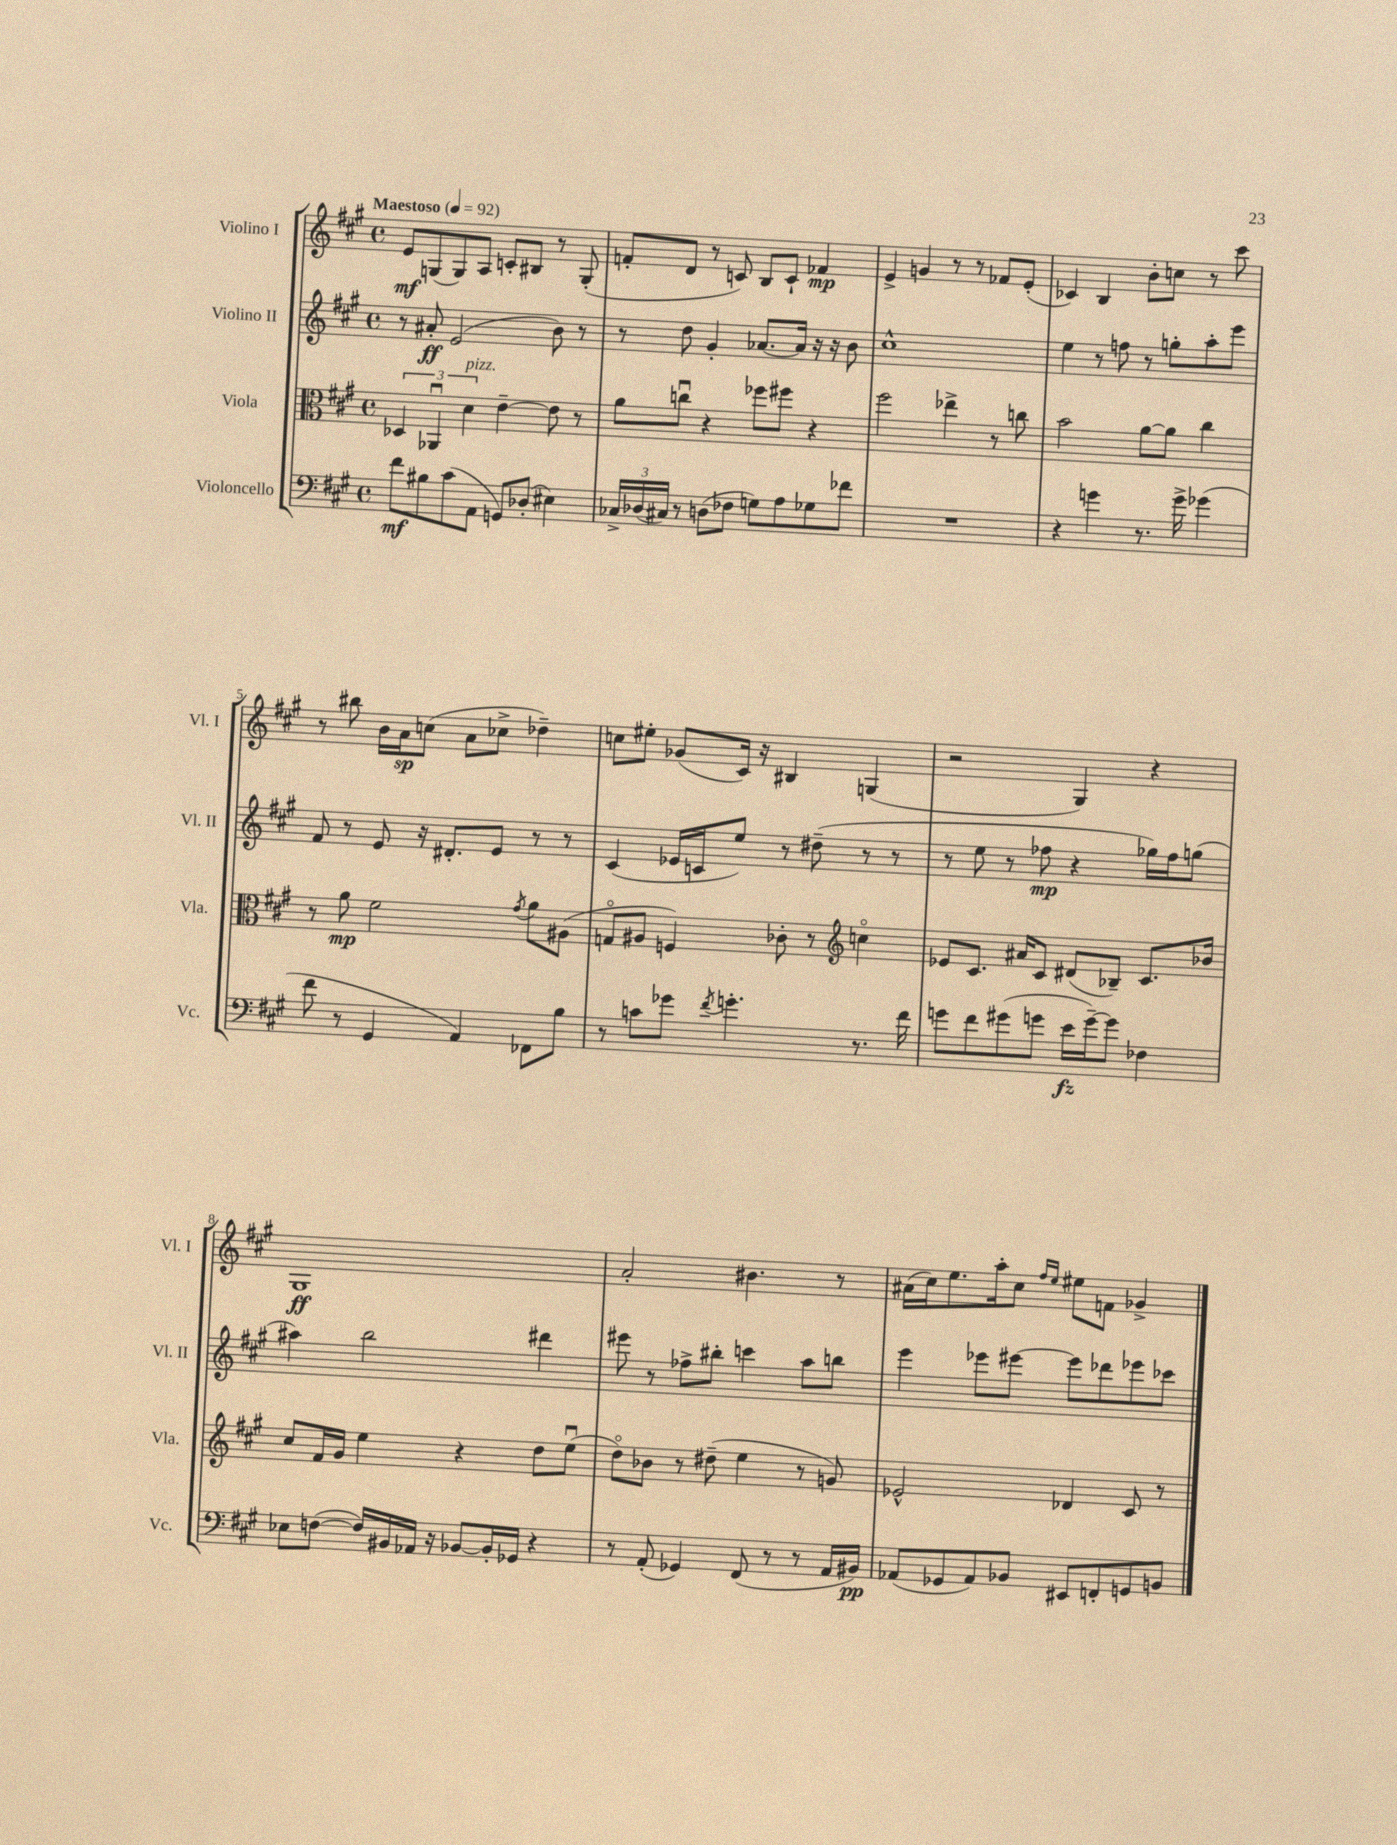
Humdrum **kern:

**kern	**kern	**kern	**kern
*staff4	*staff3	*staff2	*staff1
*clefF4	*clefC3	*clefG2	*clefG2
*k[f#c#g#]	*k[f#c#g#]	*k[f#c#g#]	*k[f#c#g#]
*M4/4	*M4/4	*M4/4	*M4/4
*met(c)	*met(c)	*met(c)	*met(c)
*MM92	*MM92	*MM92	*MM92
8f#	6D-	8r	8e
8B#	.	8a#'	(8G
.	6AA-u	.	.
(8c#	.	(2e	8G)
.	6d	.	.
8AA	.	.	8A
8GG)	[4e~	.	8c'
(8D-'	.	.	8B#
4E#)	8e]	8b)	8r
.	8r	8r	(8G'
=	=	=	=
24C-^	8a	8r	8f'
(24D-	.	.	.
24C#)	.	.	.
8r	8ccu	8dd	8d
(8D	4r	4g#'	8r
8F-	.	.	8c)
8G)	8ff-	[8.a-	8B
8A	8ff#	.	8c`
.	.	16a-]	.
8G-	4r	16r	4f-
.	.	16r	.
8f-	.	8b	.
=	=	=	=
1r	2ff#	1cc#^^	4e^
.	.	.	4g
.	4ee-^	.	8r
.	.	.	8r
.	8r	.	8f-
.	8cc	.	(8e'
=	=	=	=
4r	2b	4ee	4c-)
4g	.	8r	4B
.	.	8ff	.
8.r	[8a	8r	8b'
.	8a]	8gg'	8cc
16g^	.	.	.
(4g-	4cc#	8aa'	8r
.	.	8eee	8ccc#
=	=	=	=
8f#	8r	8f#	8r
8r	8a	8r	8bb#
4GG#	2f#	8e	16b
.	.	.	16a
.	.	16r	(8cc
.	.	8.d#'	.
4AA)	.	.	8a
.	.	8e	8cc-^
.	8qg#	.	.
8FF-	8a	8r	4dd-~)
8B	(8A#	8r	.
=	=	=	=
8r	8Go	(4c#	8cc
8c	8A#	.	8ee#'
8g-	4F)	16e-	(8g-
.	.	16c	.
8qf#	.	.	.
4.g'	.	8ee)	16c#)
.	.	.	16r
.	8c-'	8r	4B#
.	8r	(8dd#~	.
*	*clefG2	*	*
8.r	4cco	8r	(4G
.	.	8r	.
16f#	.	.	.
=	=	=	=
8g	8e-	8r	2r
8f#	8.c#	8ee	.
(8g#	.	8r	.
.	16a#	.	.
8g	8c#	8ff-	.
16e	(8d#	4r	4G#)
[16g~)	.	.	.
8g]	8B-~)	.	.
4F-	8.c#	16gg-)	4r
.	.	16ff-	.
.	.	(8gg	.
.	16b-	.	.
=	=	=	=
8E-	8cc#	4aa#)	1G#
([8F	16f#	.	.
.	16g#	.	.
16F])	4ee	2bb	.
16BB#	.	.	.
16AA-	.	.	.
16r	.	.	.
[8BB-	4r	.	.
16BB-']	.	.	.
16GG-	.	.	.
4r	8dd	4ddd#	.
.	(8eeu	.	.
=	=	=	=
8r	8ddo)	8eee#	2a'
(8AA'	8b-	8r	.
4GG-)	8r	8ff-^	.
.	(8dd#~	8bb#'	.
(8FF#	4ee	4ccc	4.b#
8r	.	.	.
8r	8r	8aa	.
16AA	8g)	8bb	8r
16BB#)	.	.	.
=	=	=	=
(8AA-	2e-^^	4eee	(16a#
.	.	.	16cc#)
8GG-	.	.	8.ee
8AA-)	.	8eee-	.
.	.	.	16aa'
8BB-	.	[8eee#	8cc#
.	.	.	16qqff#
.	.	.	16qqee
8EE#	4d-	8eee#]	8ee#
8FF'	.	8ddd-	8f
8GG	8c#	8eee-	4g-^
8BB	8r	8ccc-	.
==	==	==	==
*-	*-	*-	*-
